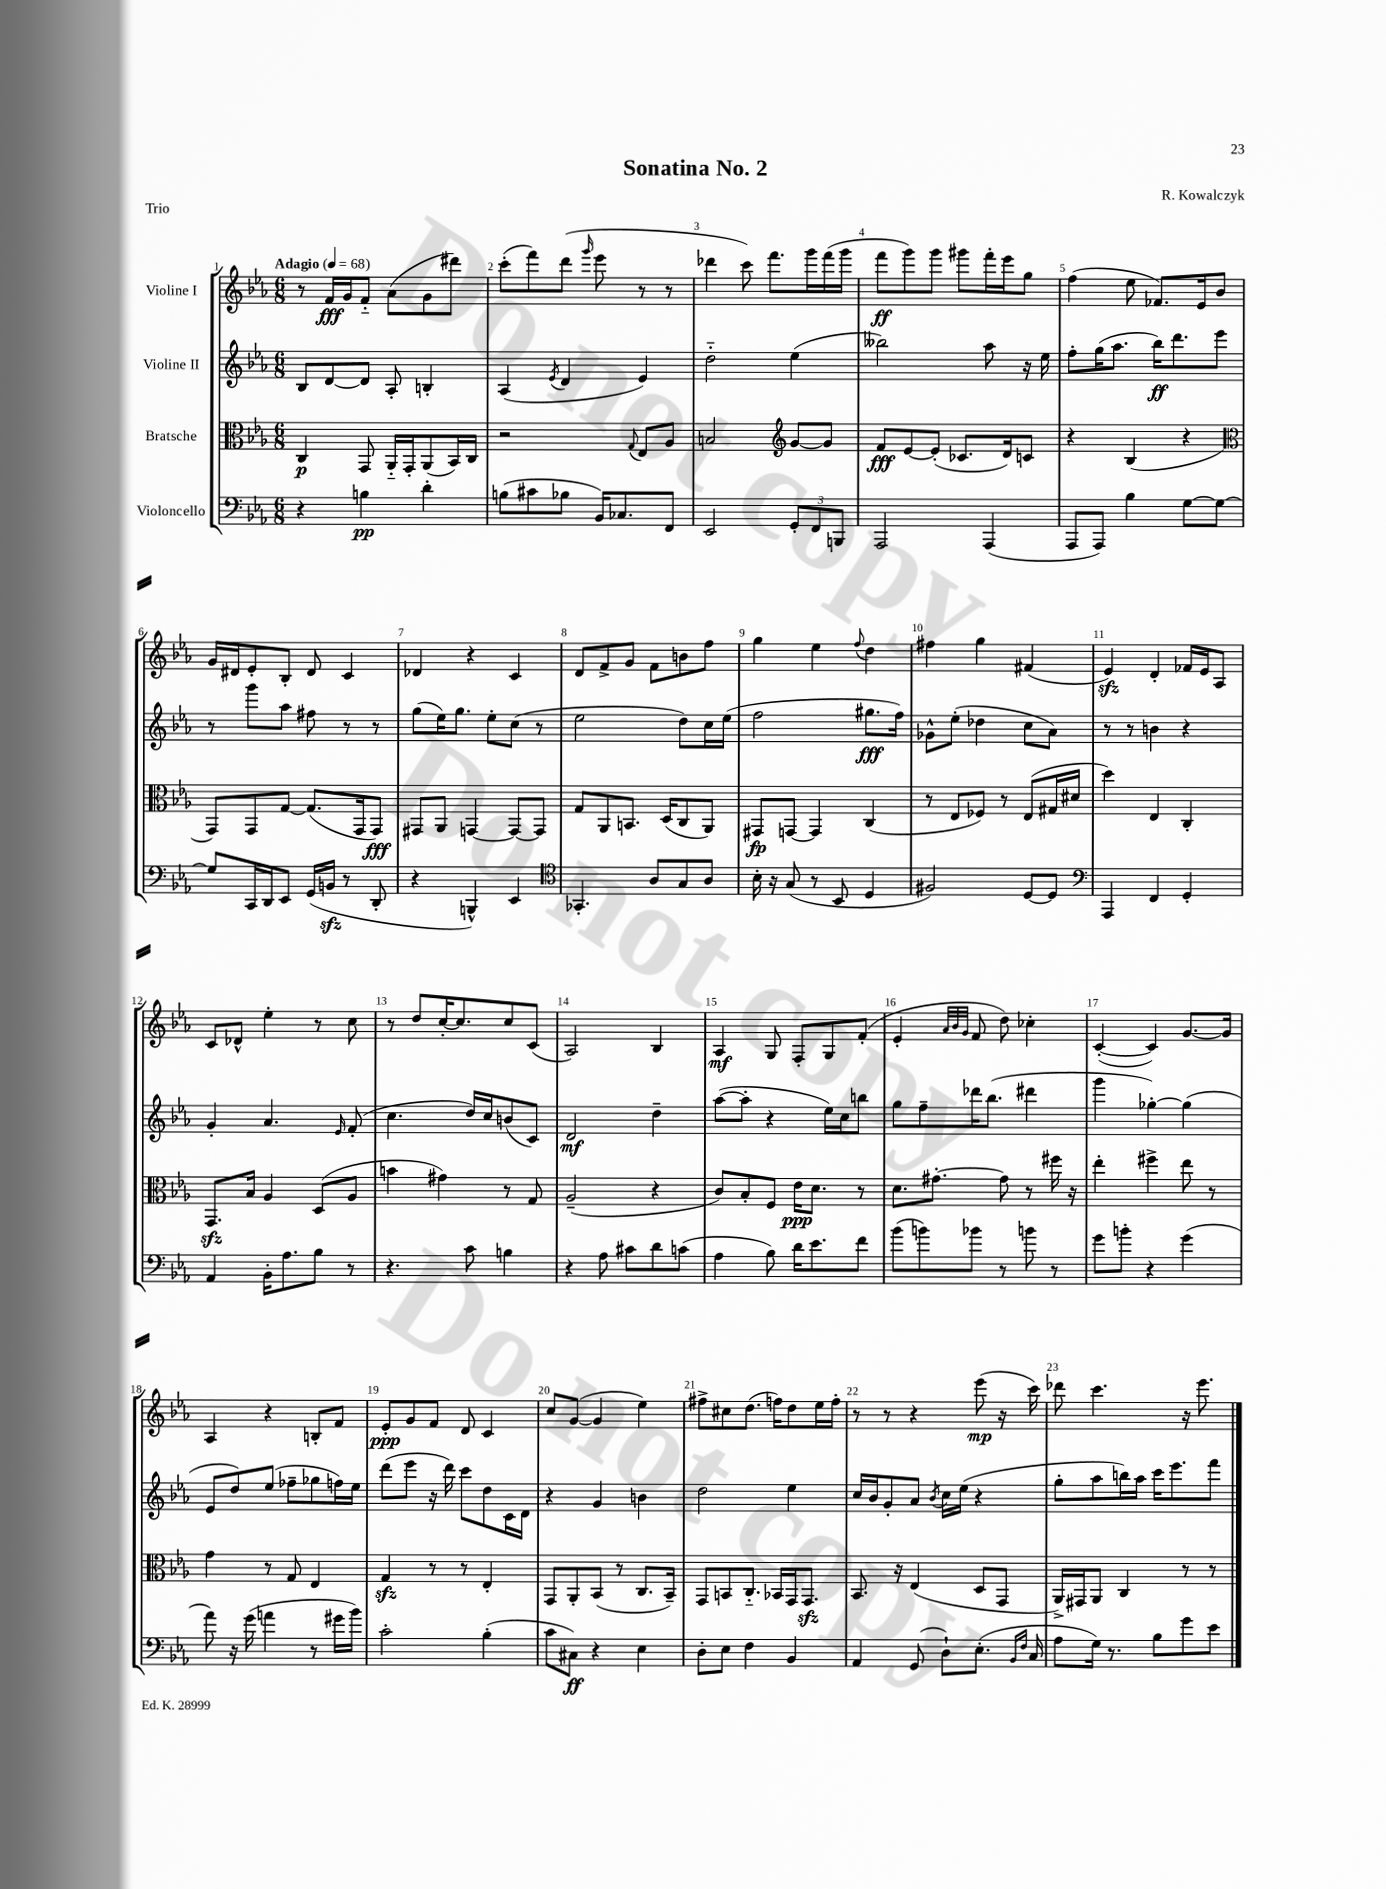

**kern	**dynam	**kern	**dynam	**kern	**dynam	**kern	**dynam
*part4	*part4	*part3	*part3	*part2	*part2	*part1	*part1
*staff4	*staff4	*staff3	*staff3	*staff2	*staff2	*staff1	*staff1
*I"Violoncello	*	*I"Bratsche	*	*I"Violine II	*	*I"Violine I	*
*clefF4	*	*clefC3	*	*clefG2	*	*clefG2	*
*k[b-e-a-]	*	*k[b-e-a-]	*	*k[b-e-a-]	*	*k[b-e-a-]	*
*M6/8	*	*M6/8	*	*M6/8	*	*M6/8	*
*MM68	*	*MM68	*	*MM68	*	*MM68	*
=1	=1	=1	=1	=1	=1	=1	=1
!	!	!	!	!	!	!LO:TX:a:B:t=Adagio	!
4r	.	4C/	p	8B-/L	.	8r	.
.	.	.	.	[8d/	.	16f/LL	fff
.	.	.	.	.	.	16g/J	.
4Bn\	pp	8GG/	.	8d/J]	.	8f/J	.
.	.	16AA-/LL	.	8A-'/	.	(8a-\L	.
.	.	16GG'/J	.	.	.	.	.
4d'\	.	(8AA-/	.	4Bn'/	.	8g\	.
.	.	16BB-/L)	.	.	.	8ddd#X\J)	.
.	.	16C/JJ	.	.	.	.	.
=2	=2	=2	=2	=2	=2	=2	=2
(8Bn\L	.	2r	.	(4A-/	.	(8ccc'\L	.
8c#X\	.	.	.	.	.	8fff\)	.
.	.	.	.	8qe-/	.	.	.
8B-X\J	.	.	.	4d/	.	(8ddd\J	.
.	.	.	.	.	.	16qqggg/	.
16BB-/KL)	.	.	.	.	.	8eee-\	.
8.C-X/	.	.	.	.	.	.	.
.	.	8qqG/	.	.	.	.	.
.	.	8E-/L	.	4e-/)	.	8r	.
8FF/J	.	8A-/J	.	.	.	8r	.
=3	=3	=3	=3	=3	=3	=3	=3
2EE-/	.	2Bn/	.	2dd\	.	4ddd-X\	.
.	.	.	.	.	.	8ccc\)	.
.	.	.	.	.	.	8.fff\L	.
*	*	*clefG2	*	*	*	*	*
12GG'/L	.	[8g/L	.	(4ee-\	.	.	.
.	.	.	.	.	.	16ggg\L	.
12FF/	.	.	.	.	.	.	.
.	.	8g/J]	.	.	.	(16fff\	.
12BBBn/J	.	.	.	.	.	.	.
.	.	.	.	.	.	16ggg\JJ	.
=4	=4	=4	=4	=4	=4	=4	=4
2AAA-/	.	8f/L	fff	2bb--X\)	.	8fff\L	ff
.	.	[8e-/	.	.	.	8ggg\)	.
.	.	(8e-'/J]	.	.	.	8ggg\J	.
.	.	8.c-X/L	.	.	.	8ggg#X\L	.
(4AAA-/	.	.	.	8aa-\	.	16fff'\L	.
.	.	16d/k)	.	.	.	16eee-\J	.
.	.	8cn/J	.	16r	.	8gg\J	.
.	.	.	.	16ee-\	.	.	.
=5	=5	=5	=5	=5	=5	=5	=5
8AAA-/L	.	4r	.	8ff'\L	.	(4ff\	.
8AAA-/J)	.	.	.	(16gg\K	.	.	.
.	.	.	.	8.aa-\J	.	.	.
4B-\	.	(4B-/	.	.	.	8ee-\	.
.	.	.	.	16bb-\KL)	ff	8.f-X/L)	.
.	.	.	.	8.ddd\	.	.	.
[8G\L	.	4r	.	.	.	.	.
.	.	.	.	.	.	16e-/k	.
8G\J_	.	.	.	8eee-\J	.	8b-/J	.
!!LO:LB:g=z
=6	=6	=6	=6	=6	=6	=6	=6
*	*	*clefC3	*	*	*	*	*
8G/L]	.	8GG/L)	.	8r	.	16g/LL	.
.	.	.	.	.	.	16d#X/J	.
16CC/L	.	8GG/	.	8ggg\L	.	8e-'/	.
16DD/J	.	.	.	.	.	.	.
8EE-/J	.	[8G/J	.	8aa-\J	.	8B-'/J	.
(16GG/LL	.	(8.G/L]	.	8ff#X\	.	8d#/	.
16BBnzz/JJ	.	.	.	.	.	.	.
8r	.	.	.	8r	.	4c/	.
.	.	16GG/k	.	.	.	.	.
8DD'/	.	8GG/J)	fff	8r	.	.	.
=7	=7	=7	=7	=7	=7	=7	=7
4r	.	8GG#X/L	.	(8gg\L	.	4d-X/	.
.	.	8AA-/J	.	16ee-\K)	.	.	.
.	.	.	.	8.gg\J	.	.	.
4BBBn^^/)	.	[4GGn/	.	.	.	4r	.
.	.	.	.	8ee-'\L	.	.	.
4EE-/	.	8GG/L_	.	(8cc\J	.	4c/	.
.	.	8GG/J]	.	8r	.	.	.
=8	=8	=8	=8	=8	=8	=8	=8
*clefC4	*	*	*	*	*	*	*
4.GG-X'/	.	8G/L	.	2ee-\	.	8d/L	.
.	.	8AA-/	.	.	.	8f^/	.
.	.	8.BBn/J	.	.	.	8g/J	.
8A-/L	.	.	.	.	.	8f\L	.
.	.	(16D/KL	.	.	.	.	.
8G/	.	8C/	.	8dd\L)	.	8bn\	.
8A-/J	.	8AA-/J)	.	16cc\L	.	8ff\J	.
.	.	.	.	(16ee-\JJ	.	.	.
=9	=9	=9	=9	=9	=9	=9	=9
16B-'\	.	8GG#X/L	fp	2ff\	.	4gg\	.
16r	.	.	.	.	.	.	.
(8G/	.	[8GGn/J	.	.	.	.	.
8r	.	4GG/]	.	.	.	4ee-\	.
8BB-/	.	.	.	.	.	.	.
.	.	.	.	.	.	8qqff/	.
4D/	.	(4C/	.	8.gg#X\L	fff	4dd\	.
.	.	.	.	16ff\Jk)	.	.	.
=10	=10	=10	=10	=10	=10	=10	=10
2F#X/)	.	8r	.	8g-X^^\L	.	4ff#X\	.
.	.	8E-/L	.	(8ee-'\J	.	.	.
.	.	8F-X/J)	.	4dd-X\	.	4gg\	.
.	.	8r	.	.	.	.	.
[8D/L	.	(8E-/L	.	8cc\L	.	(4f#X/	.
8D/J]	.	16G#X/L	.	8a-\J)	.	.	.
.	.	16d#X/JJ	.	.	.	.	.
=11	=11	=11	=11	=11	=11	=11	=11
*clefF4	*	*	*	*	*	*	*
4AAA-/	.	4dd\)	.	8r	.	4e-zz/)	.
.	.	.	.	8r	.	.	.
4FF/	.	4E-/	.	4bn\	.	4d'/	.
4GG'/	.	4C'/	.	4r	.	16f-X/LL	.
.	.	.	.	.	.	16e-/J	.
.	.	.	.	.	.	8A-/J	.
!!LO:LB:g=z
=12	=12	=12	=12	=12	=12	=12	=12
4AA-/	.	8.GGzz/L	.	4g'/	.	8c/L	.
.	.	.	.	.	.	8d-X^^/J	.
.	.	16B-/Jk	.	.	.	.	.
16BB-'\KL	.	4A-/	.	4.a-/	.	4ee-'\	.
8.A-\	.	.	.	.	.	.	.
8B-\J	.	(8D/L	.	.	.	8r	.
.	.	.	.	16qqe-/	.	.	.
8r	.	8A-/J	.	(8f'/	.	8cc\	.
=13	=13	=13	=13	=13	=13	=13	=13
4.r	.	4bn\	.	4.cc\	.	8r	.
.	.	.	.	.	.	8dd/L	.
.	.	4g#X\)	.	.	.	[16cc'/K	.
.	.	.	.	.	.	8.cc/]	.
8c\	.	.	.	16dd/LL)	.	.	.
.	.	.	.	16cc/J	.	.	.
4Bn\	.	8r	.	(8bn/	.	8cc/	.
.	.	8G/	.	8c/J)	.	(8c/J	.
=14	=14	=14	=14	=14	=14	=14	=14
4r	.	(2A-~/	.	2d/	mf	2A-/)	.
8A-\	.	.	.	.	.	.	.
8c#X\L	.	.	.	.	.	.	.
8d\	.	4r	.	4dd~\	.	4B-/	.
(8cn\J	.	.	.	.	.	.	.
=15	=15	=15	=15	=15	=15	=15	=15
4A-\	.	8c/L)	.	([8aa-\L	.	4A-/	mf
.	.	8B-'/	.	8aa-'\J]	.	.	.
8B-\)	.	8F/J	.	4r	.	8G/	.
16d\KL	.	16e-\KL	ppp	.	.	8F'/L	.
8.e-\	.	8.d\J	.	.	.	.	.
.	.	.	.	16ee-\LL)	.	8G/	.
.	.	.	.	16cc\J	.	.	.
8f\J	.	8r	.	8bbn\J	.	(8f'/J	.
=16	=16	=16	=16	=16	=16	=16	=16
(8b-\L	.	8.d\L	.	8gg\L	.	4e-'/	.
8bn\)	.	.	.	8ff~\	.	.	.
.	.	[8.g#X'\J	.	.	.	.	.
.	.	.	.	.	.	32qqa-/LLL	.
.	.	.	.	.	.	32qqb-/	.
.	.	.	.	.	.	32qqg/JJJ	.
8b-X\J	.	.	.	16ddd-X\K	.	8f/	.
.	.	.	.	(8.bb-\J	.	.	.
8r	.	8g#\]	.	.	.	8dd\)	.
8bn\	.	8r	.	4ddd#X\	.	4cc-X'\	.
8r	.	16ff#X\	.	.	.	.	.
.	.	16r	.	.	.	.	.
=17	=17	=17	=17	=17	=17	=17	=17
8g\L	.	4ee-'\	.	4ggg\	.	([4c'/	.
8bn'\J	.	.	.	.	.	.	.
4r	.	4ff#X^\	.	[4gg-X'\)	.	4c/])	.
(4g\	.	8ee-\	.	(4gg-\]	.	[8.g/L	.
.	.	8r	.	.	.	.	.
.	.	.	.	.	.	16g/Jk]	.
!!LO:LB:g=z
=18	=18	=18	=18	=18	=18	=18	=18
8a-\)	.	4g\	.	8e-/L	.	4A-/	.
16r	.	.	.	8dd/)	.	.	.
(16g\	.	.	.	.	.	.	.
4an\	.	8r	.	(8ee-/J	.	4r	.
.	.	8G/	.	8ff-X~\L	.	.	.
8r	.	4E-/	.	8gg-X\	.	8Bn'/L	.
16g#X\LL	.	.	.	16ffn\L)	.	8f/J	.
16b-\JJ)	.	.	.	16ee-\JJ	.	.	.
=19	=19	=19	=19	=19	=19	=19	=19
2c'\	.	4Gzz/	.	(8ddd\L	.	8e-'/L	ppp
.	.	.	.	8eee-\J	.	8g/	.
.	.	8r	.	16r	.	8f/J	.
.	.	.	.	16ddd\)	.	.	.
.	.	8r	.	8ccc\L	.	8d/	.
(4B-'\	.	4E-'/	.	8dd\	.	4c/	.
.	.	.	.	16c\L	.	.	.
.	.	.	.	16d\JJ	.	.	.
=20	=20	=20	=20	=20	=20	=20	=20
8c\L	.	8GG/L	.	4r	.	8cc/L	.
8C#X\J)	ff	8AA-'/	.	.	.	([8g/J	.
4r	.	(8BB-/J	.	4g/	.	4g/]	.
.	.	8r	.	.	.	.	.
4E-\	.	8.C/L	.	4bn\	.	4ee-\)	.
.	.	16BB-~/Jk)	.	.	.	.	.
=21	=21	=21	=21	=21	=21	=21	=21
8D'\L	.	8GG/L	.	2dd\	.	8ff#X^\L	.
8E-\J	.	8BBn/	.	.	.	8cc#X\	.
4F\	.	8.C/J	.	.	.	(8.dd\J	.
.	.	16BB-X/LL	.	.	.	16ffn\KL)	.
4BB-/	.	16GG/J	.	4ee-\	.	8dd\	.
.	.	8.GGzz/J	.	.	.	.	.
.	.	.	.	.	.	16ee-\L	.
.	.	.	.	.	.	16ff'\JJ	.
=22	=22	=22	=22	=22	=22	=22	=22
4AA-/	.	8.BB-/	.	16cc/LL	.	8r	.
.	.	.	.	16b-/J	.	.	.
.	.	.	.	8g'/	.	8r	.
.	.	16r	.	.	.	.	.
(8GG/	.	(4E-/	.	8a-/J	.	4r	.
.	.	.	.	8qb-/	.	.	.
8D`\L)	.	.	.	16cc\LL	.	.	.
.	.	.	.	(16ee-\JJ	.	.	.
(8.E-'\J	.	8D/L	.	4r	.	(8eee-\	mp
.	.	8GG/J	.	.	.	16r	.
16qqBB-/LL	.	.	.	.	.	.	.
16qqF/JJ	.	.	.	.	.	.	.
16C/	.	.	.	.	.	16ccc\)	.
=23	=23	=23	=23	=23	=23	=23	=23
8A-\L	.	16AA-^/LL)	.	8gg'\L	.	8ddd-X\	.
.	.	16GG#X/J	.	.	.	.	.
16G\Jk)	.	8AA-/J	.	8aa-\	.	4.ccc\	.
8.r	.	.	.	.	.	.	.
.	.	4C/	.	16bbn\L)	.	.	.
.	.	.	.	16aa-\JJ	.	.	.
8B-\L	.	.	.	16ccc\KL	.	.	.
.	.	.	.	8.eee-\	.	.	.
8g\	.	8r	.	.	.	16r	.
.	.	.	.	.	.	8.eee-\	.
8e-\J	.	8r	.	8fff\J	.	.	.
==	==	==	==	==	==	==	==
*-	*-	*-	*-	*-	*-	*-	*-
